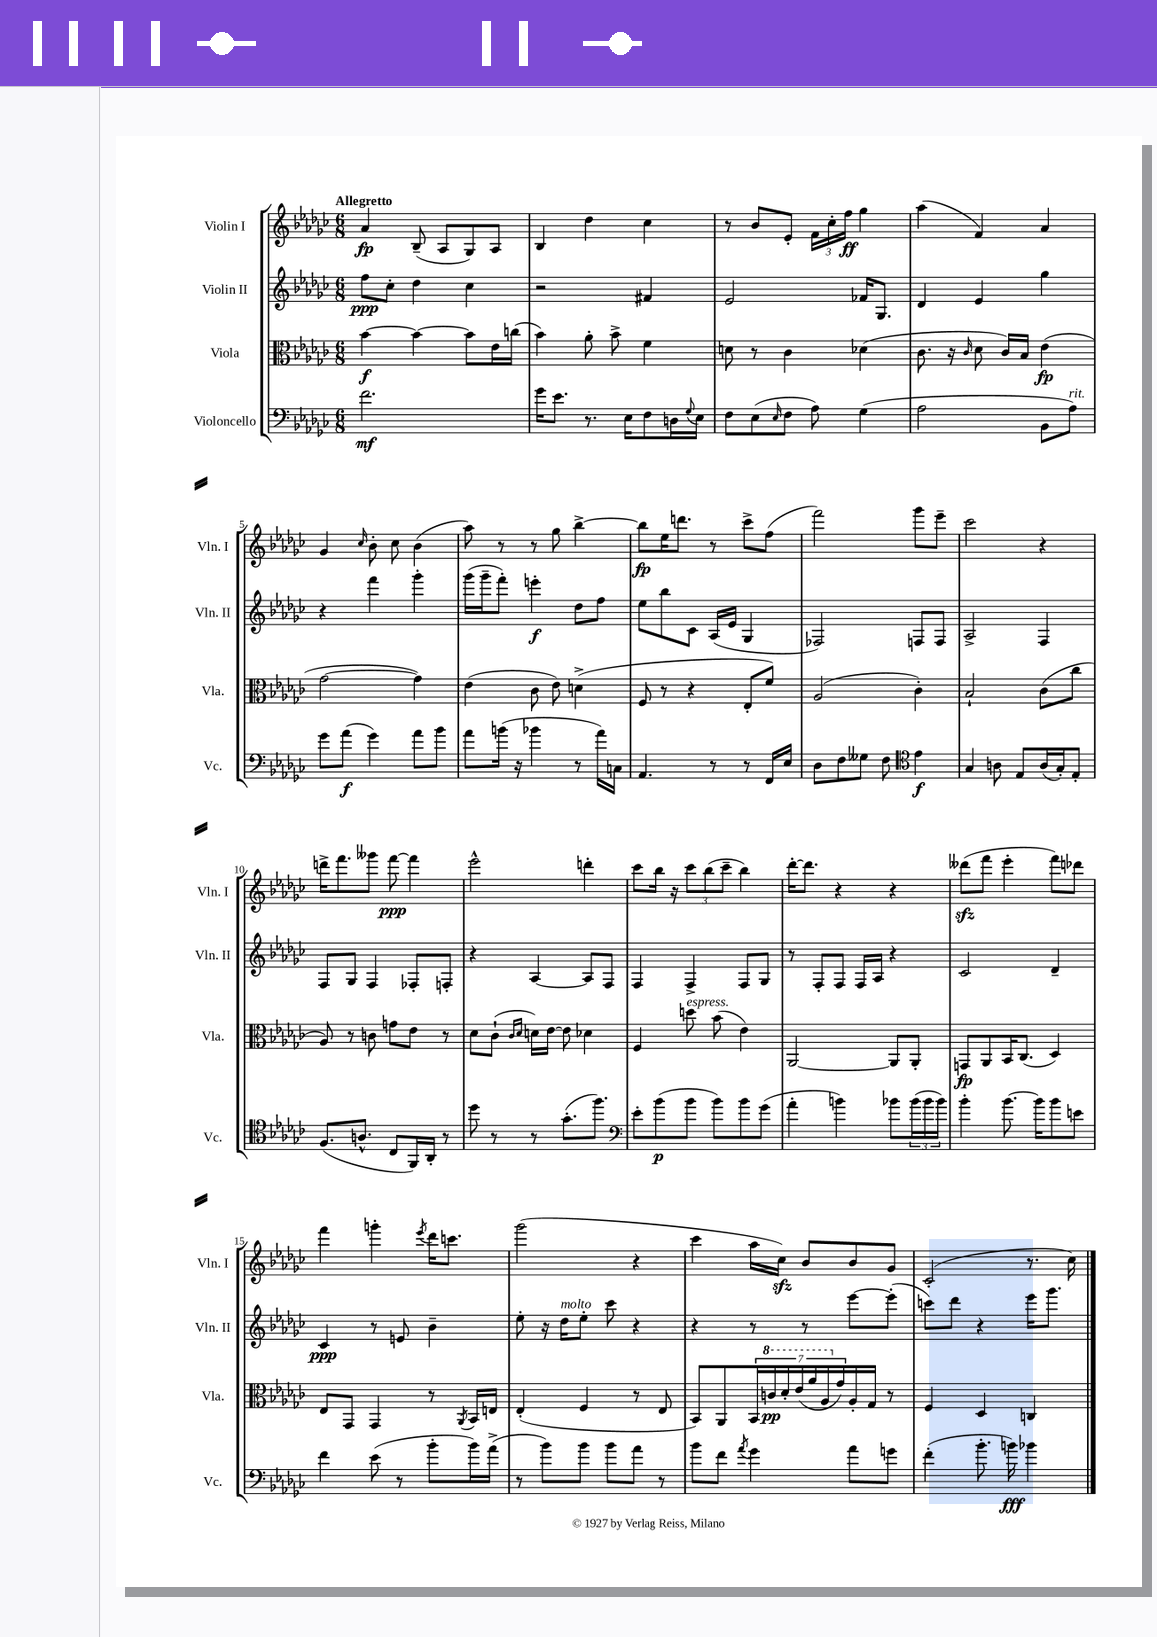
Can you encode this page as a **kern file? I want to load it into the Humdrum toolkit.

**kern	**kern	**kern	**kern
*staff4	*staff3	*staff2	*staff1
*clefF4	*clefC3	*clefG2	*clefG2
*k[b-e-a-d-g-c-]	*k[b-e-a-d-g-c-]	*k[b-e-a-d-g-c-]	*k[b-e-a-d-g-c-]
*M6/8	*M6/8	*M6/8	*M6/8
2.f	[4b-	8ff	4a-
.	.	8cc-'	.
.	4b-_	4dd-	(8B-~
.	.	.	8A-
.	8b-]	4cc-	8G-)
.	16e-	.	8A-
.	(16cc	.	.
=	=	=	=
16g-	4b-)	2r	4B-
8.e-	.	.	.
8.r	8a-'	.	4dd-
.	8b-^	.	.
16E-	.	.	.
8F	4f	4f#	4cc-
16D	.	.	.
8qqG-	.	.	.
16E-	.	.	.
=	=	=	=
8F	8d	2e-	8r
(8E-	8r	.	8b-
16qqE-	.	.	.
8F	4c-	.	8e-'
8A-)	.	.	24f
.	.	.	24cc-'
.	.	.	24ff
(4G-	(4d-	16f-	4gg-
.	.	8.G-	.
=	=	=	=
2A-	8.c-	4d-	(4aa-
.	16r	.	.
.	16qqc-	.	.
.	8d-	4e-	4f)
.	16c-)	.	.
.	16B-	.	.
8BB-	(4e-	4gg-	4a-
8A-)	.	.	.
=	=	=	=
8g-	[2g-	4r	4g-
(8a-	.	.	.
.	.	.	16qqcc-
4g-)	.	4fff	8b-'
.	.	.	8cc-
8a-	4g-])	4ggg-'	(4b-
8b-	.	.	.
=	=	=	=
8a-	(4e-	(16ggg-	8aa-)
.	.	16ggg-~	.
(16b	.	8fff')	8r
16r	.	.	.
4b-	8c-	4eee'	8r
.	8e-)	.	8gg-
8r	(4d^	8dd-	[4bb-^
16a-)	.	8ff	.
16C	.	.	.
=	=	=	=
4.AA-	8F	8ee-	8bb-]
.	8r	8bb-	16ee-
.	.	.	8.ddd
.	4r	8c-	.
8r	.	(16A-	8r
.	.	16e-	.
8r	8E-'	4G-	8ccc-^
16FF	8f)	.	(8ff
16E-	.	.	.
=	=	=	=
8D-	(2A-	2F-)	2fff)
8F	.	.	.
8G--	.	.	.
8F	.	.	.
*clefC4	*	*	*
4e-	4c-')	8F	8ggg-
.	.	8F	8eee-~
=	=	=	=
4G-	2B-`	2A-^	2ccc-
8A	.	.	.
8E-	.	.	.
(16A	(8c-	4F	4r
16G-')	.	.	.
8E-'	8cc-	.	.
=	=	=	=
(8.F	8A-)	8F	16ddd^
.	.	.	8.fff
.	8r	8G-	.
8.A^^	.	.	.
.	8c	4F	8ggg--
8C-	8g	.	[8fff
16FF)	8e-	8F-'	4fff]
16AA-'	.	.	.
8r	8r	8F'	.
=	=	=	=
8dd-	8d-	4r	2eee-^^
8r	(8c-`	.	.
.	16qqc-	.	.
.	16qqd-	.	.
8r	16d)	[4A-	.
.	[16e-	.	.
(8.g-'	8e-]	.	.
.	4d-	8A-]	4ddd'
8.ff)	.	.	.
.	.	8F	.
=	=	=	=
*clefF4	*	*	*
8e-'	4F	4F	8ccc-
(8b-	.	.	16bb-
.	.	.	16r
8b-	8dd	4F^	12ccc-
.	.	.	(12bb-
8b-)	(8b-	.	.
.	.	.	12ccc-~
8b-	4e-)	8F	4bb-)
(8g-	.	8G-	.
=	=	=	=
4a-'	[2AA-	8r	[16ddd-'
.	.	.	8.ddd-]
.	.	8F'	.
4b)	.	8F	4r
.	.	16F	.
.	.	16A-	.
8b-	8AA-]	4r	4r
(24b-	8AA-'	.	.
24b-	.	.	.
24b-)	.	.	.
=	=	=	=
4b-'	8GG	2c-	(8ddd--
.	8AA-	.	8fff
[8.b-	16BB-	.	4eee-'
.	(8.C-	.	.
16b-]	.	.	.
8b-	4D-)	4d-~	8fff)
8e	.	.	8ddd-
=	=	=	=
4f	8E-	4c-	4fff
.	8GG-	.	.
(8e-	4GG-	8r	4ggg'
8r	.	8e	.
.	.	.	8qeee-
8b-'	8r	4b-~	16ddd-
.	.	.	8.ccc
.	8qAA-	.	.
16b-)	16BB-	.	.
(16a-^	16E	.	.
=	=	=	=
8r	(4E-'	8ee-'	(2ggg-
8b-)	.	16r	.
.	.	16dd-	.
8b-	4F	8ee-'	.
8b-	.	8ccc-	.
8a-	8r	4r	4r
8r	8E-	.	.
=	=	=	=
8b-	8BB-)	4r	4ccc-
8f	8AA-	.	.
8qa-	.	.	.
4g-	28BB-	8r	16aa-
.	28cc	.	.
.	.	.	16cc-)
.	28dd-'	.	.
.	(28ee-	.	.
.	.	8r	8b-
.	28aa-	.	.
.	28a-	.	.
.	28g-)	.	.
8a-	16A-'	[8eee-	8b-
.	16G-	.	.
8g	8r	(8eee-']	8g-
=	=	=	=
(4f'	4F	8ccc)	(2c-'
.	.	8ddd-	.
8.b-'	4D-	4r	.
16b)	.	.	.
4b-	4C	16eee-	8.r
.	.	8.ggg-	.
.	.	.	16cc-)
==	==	==	==
*-	*-	*-	*-
